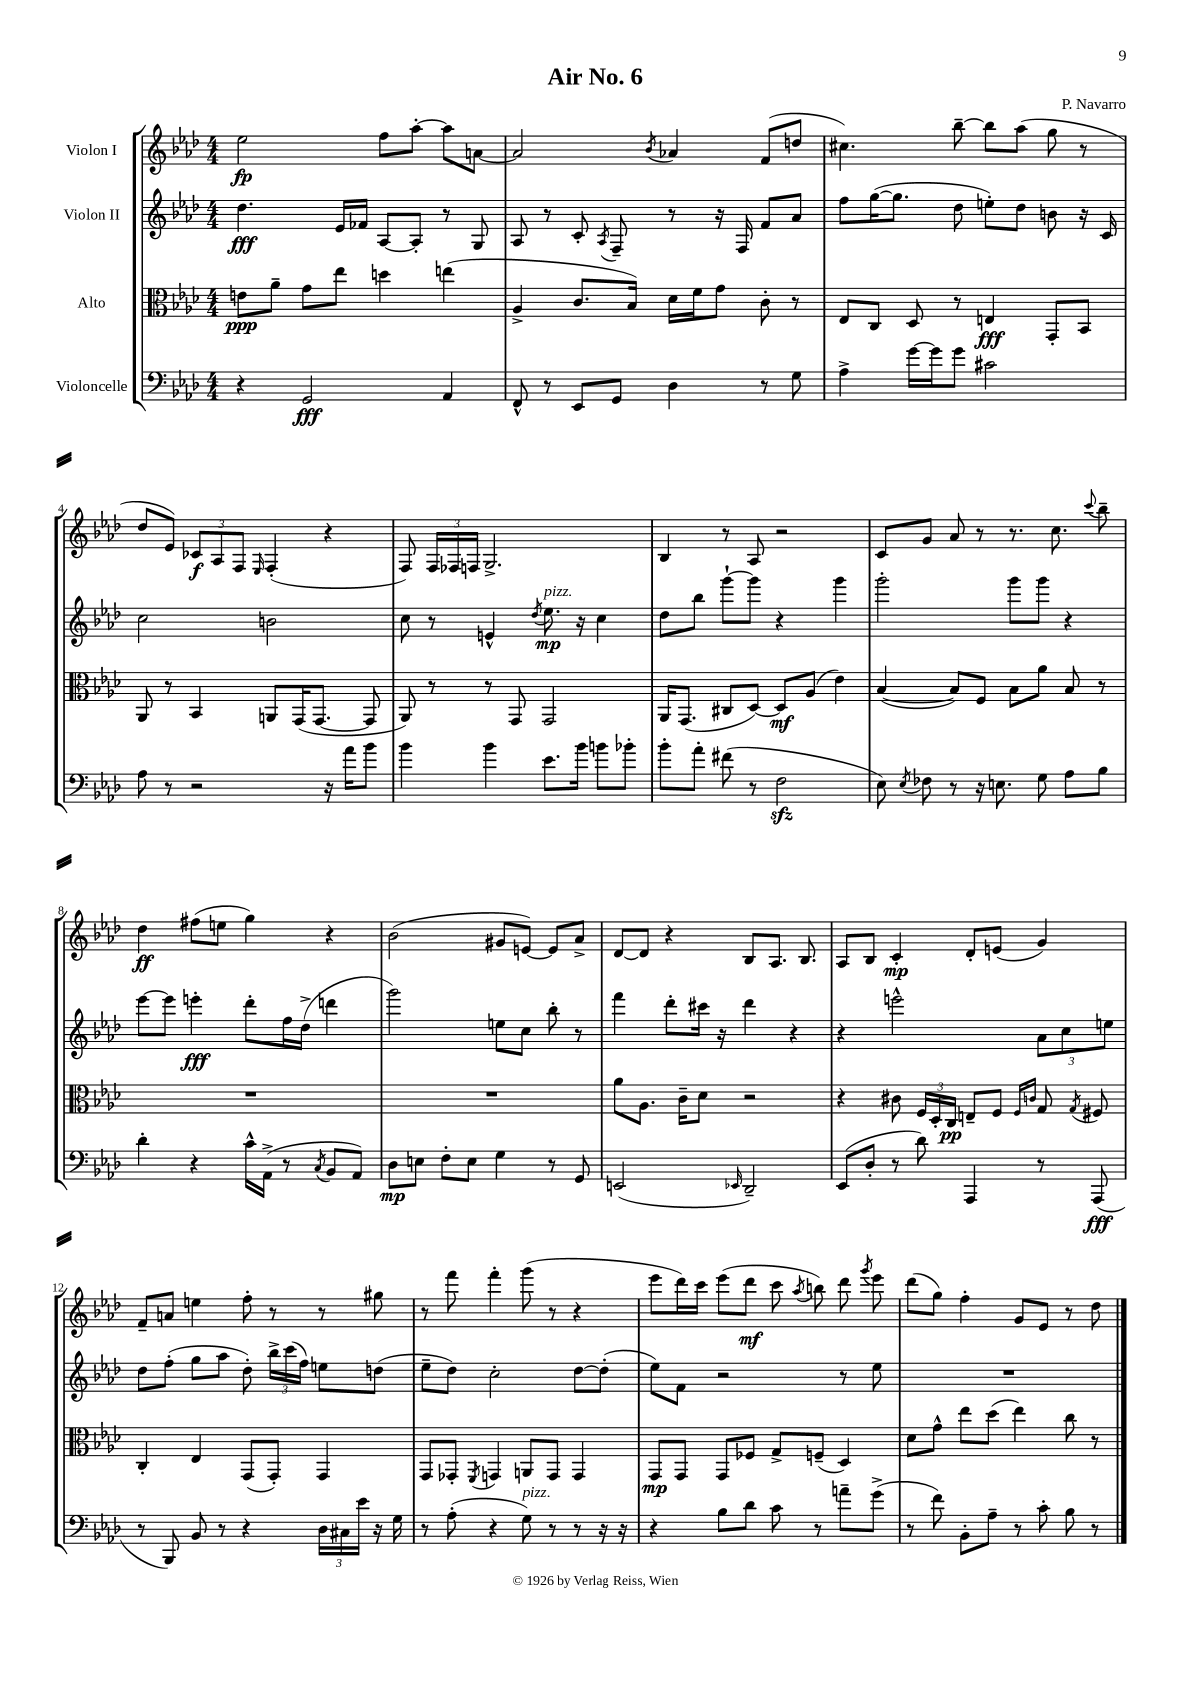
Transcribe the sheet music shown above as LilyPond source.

\header { title = "Air No. 6" composer = "P. Navarro" }
<<
\new StaffGroup <<
\new Staff = "s0" \with { instrumentName = "Violon I" } {
    \clef treble \key aes \major \numericTimeSignature \time 4/4
    \autoBeamOff ees''2\fp f''8[ aes''8]~-. aes''8[ a'8]~ |
    a'2 \acciaccatura { bes'8 } aes'4 f'8[( d''8] |
    cis''4.) bes''8~-- bes''8[ aes''8]( g''8 r8 |
    des''8[ ees'8]) \tuplet 3/2 { ces'8[\f aes8 f8] } \grace { ees16 } f4-.( r4 |
    f8) \tuplet 3/2 { f16[ fes16 f16] } g2.-> |
    bes4 r8 aes8 r2 |
    c'8[ g'8] aes'8 r8 r8. c''8. \appoggiatura { c'''8 } bes''8-- |
    des''4\ff fis''8[( e''8] g''4) r4 |
    bes'2( gis'8[ e'8]~) e'8[ aes'8]-> |
    des'8[~ des'8] r4 bes8[ aes8.] bes8. |
    aes8[ bes8] c'4-.\mp des'8[-. e'8]( g'4) |
    f'8[-- a'8] e''4 f''8-. r8 r8 gis''8 |
    r8 f'''8 f'''4-. g'''8( r8 r4 |
    ees'''8[ des'''16) c'''16] ees'''8[( des'''8]\mf c'''8 \acciaccatura { aes''8 } b''8) des'''8 \acciaccatura { g'''8 } ees'''8 |
    des'''8[( g''8]) f''4-. g'8[ ees'8] r8 des''8 \bar "|." |
}
\new Staff = "s1" \with { instrumentName = "Violon II" } {
    \clef treble \key aes \major \numericTimeSignature \time 4/4
    \autoBeamOff des''4.\fff ees'16[ fes'16] aes8[~ aes8]-. r8 g8 |
    aes8 r8 c'8-. \acciaccatura { aes8 } f8-- r8 r16 f16 f'8[ aes'8] |
    f''8[ g''16~( g''8.] des''8 e''8[-.) des''8] b'8 r16 c'16 |
    c''2 b'2 |
    c''8 r8 e'4-^ \acciaccatura { des''8 } ees''8.\mp^\markup { \italic "pizz." } r16 c''4 |
    des''8[ bes''8] g'''8[~-! g'''8] r4 g'''4 |
    g'''2-. g'''8[ g'''8] r4 |
    ees'''8[~ ees'''8] e'''4-.\fff des'''8[-. f''16 des''16]->( d'''4 |
    g'''2) e''8[ c''8] bes''8-. r8 |
    f'''4 des'''8[-. cis'''16] r16 des'''4 r4 |
    r4 e'''2-^ \tuplet 3/2 { aes'8[ c''8 e''8] } |
    des''8[ f''8]-.( g''8[ aes''8] des''8-.) \tuplet 3/2 { bes''16[-> c'''16( f''16]) } e''8[ d''8]( |
    ees''8[-- des''8]) c''2-. des''8[~ des''8]-.( |
    ees''8[) f'8] r2 r8 ees''8 |
    R1 \bar "|." |
}
\new Staff = "s2" \with { instrumentName = "Alto" } {
    \clef alto \key aes \major \numericTimeSignature \time 4/4
    \autoBeamOff e'8[\ppp aes'8]-- g'8[ ees''8] d''4 e''4( |
    aes4-> c'8.[ bes16]) des'16[ f'16 g'8] c'8-. r8 |
    ees8[ c8] des8 r8 e4\fff g,8[-. bes,8] |
    aes,8 r8 bes,4 a,8[ g,16( g,8.]~ g,8 |
    aes,8) r8 r8 g,8 g,2 |
    aes,16[ g,8.]( cis8[ des8]~) des8[\mf aes8]( ees'4) |
    bes4~( bes8[) f8] bes8[ aes'8] bes8 r8 |
    R1 |
    R1 |
    aes'8[ aes8.] c'16[-- des'8] r2 |
    r4 cis'8 \tuplet 3/2 { f16[ des16-. c16]\pp } e8[-- f8] \grace { f16[ c'16] } g8 \acciaccatura { g8 } fis8 |
    c4-. ees4 g,8[( g,8]-.) g,4 |
    g,8[ ges,8]-. \acciaccatura { f,8 } g,4 a,8[ g,8] g,4 |
    g,8[\mp g,8] g,8[ fes8] g8[-> f8]--( des4) |
    des'8[ g'8]-^ ees''8[ des''8]( ees''4) c''8 r8 \bar "|." |
}
\new Staff = "s3" \with { instrumentName = "Violoncelle" } {
    \clef bass \key aes \major \numericTimeSignature \time 4/4
    \autoBeamOff r4 g,2\fff aes,4 |
    f,8-^ r8 ees,8[ g,8] des4 r8 g8 |
    aes4-> g'16[~ g'16 g'8] cis'2 |
    aes8 r8 r2 r16 aes'16[ bes'8] |
    bes'4 bes'4 ees'8.[ bes'16] b'8[ bes'8]-. |
    bes'8[-. aes'8]-. fis'8( r8 f2\sfz |
    ees8) \acciaccatura { ees8 } fes8 r8 r16 e8. g8 aes8[ bes8] |
    des'4-. r4 c'16[-^ aes,16]->( r8 \acciaccatura { c8 } bes,8[ aes,8]) |
    des8[\mp e8] f8[-. e8] g4 r8 g,8 |
    e,2( \grace { ees,16 } des,2--) |
    ees,8[( des8]-. r8 des'8) aes,,4 r8 aes,,8\fff( |
    r8 bes,,8) bes,8 r8 r4 \tuplet 3/2 { des16[ cis16 ees'16] } r16 g16 |
    r8 aes8-.( r4 g8^\markup { \italic "pizz." }) r8 r8 r16 r16 |
    r4 bes8[ des'8] c'8 r8 a'8[-- g'8]->( |
    r8 f'8) bes,8[-. aes8]-- r8 c'8-. bes8 r8 \bar "|." |
}
>>
>>
